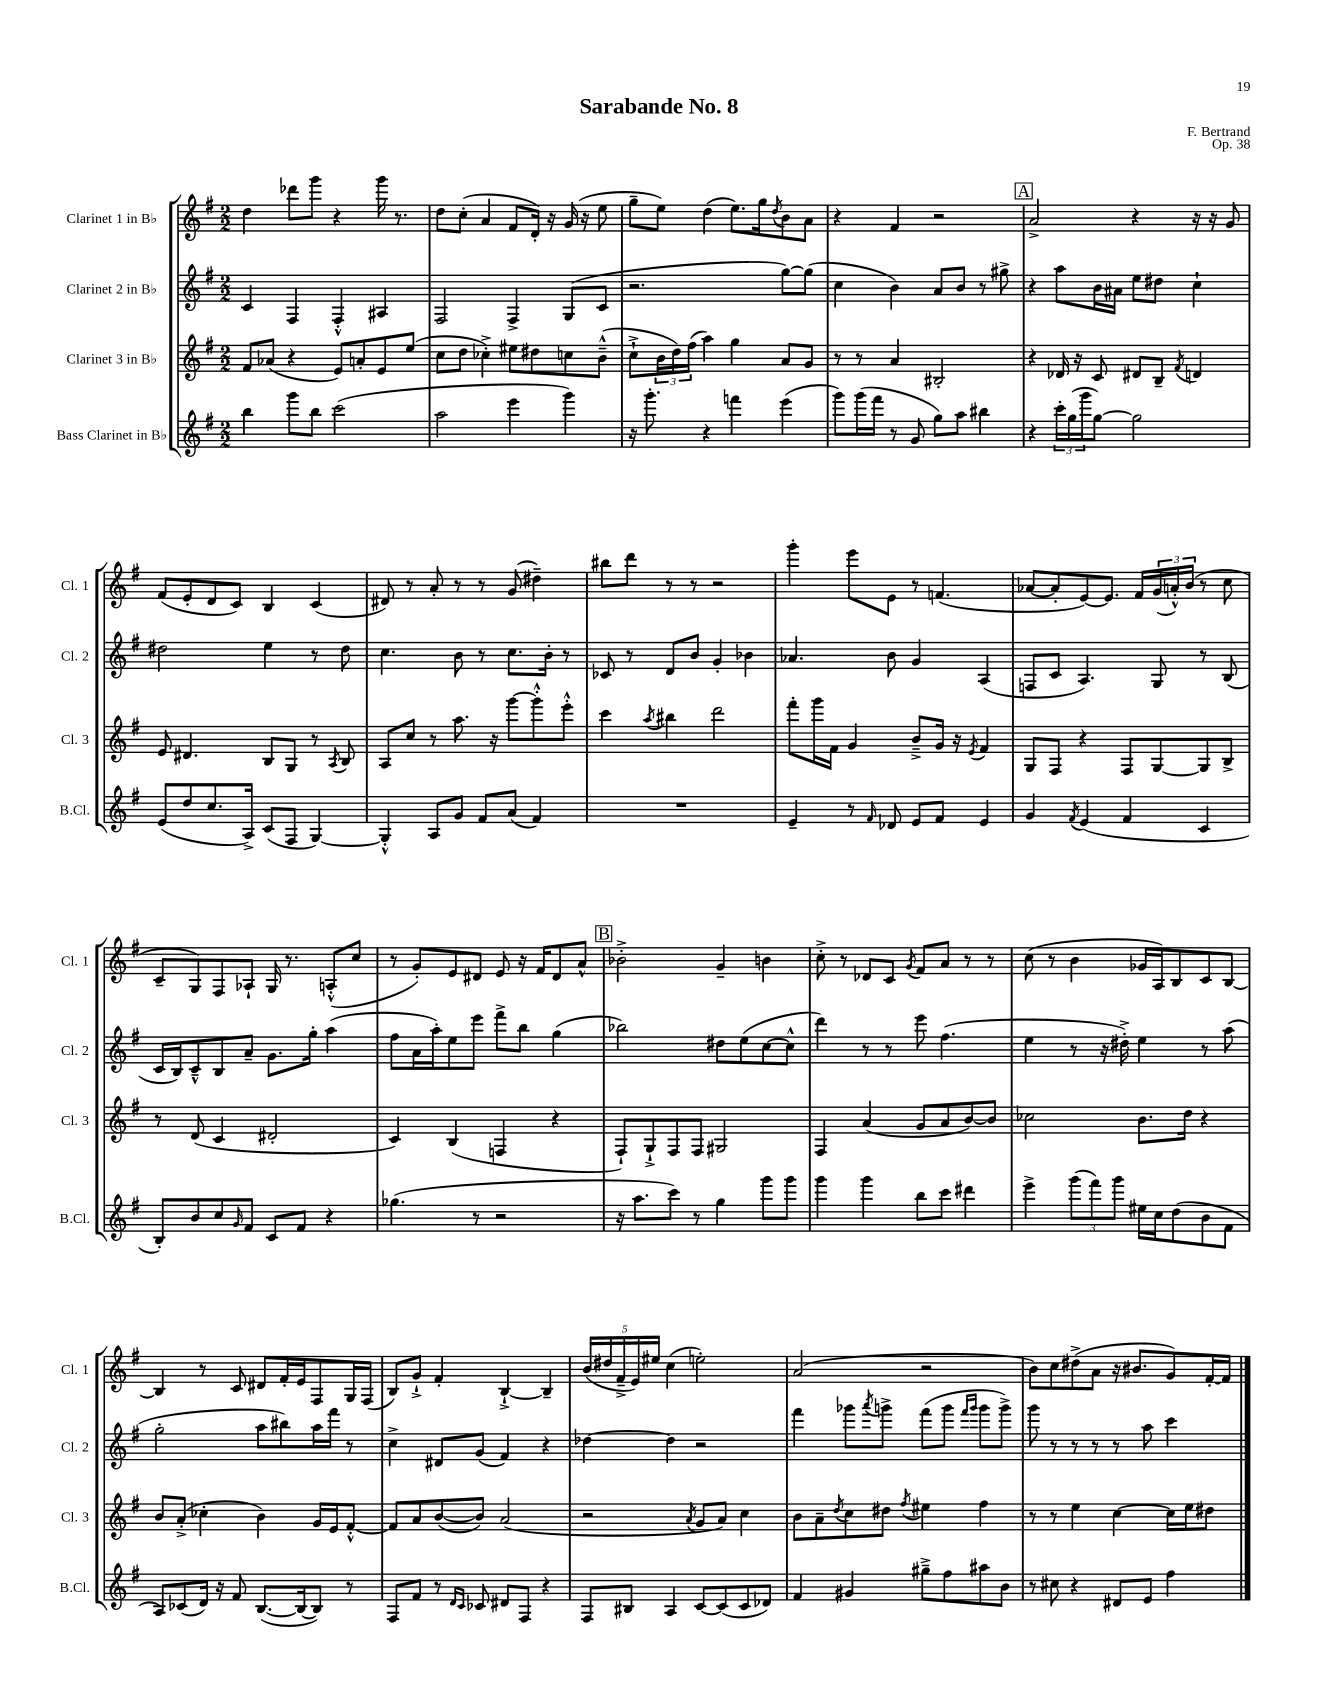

**kern	**kern	**kern	**kern
*part4	*part3	*part2	*part1
*staff4	*staff3	*staff2	*staff1
*I"Bass Clarinet in B♭	*I"Clarinet 3 in B♭	*I"Clarinet 2 in B♭	*I"Clarinet 1 in B♭
*I'B.Cl.	*I'Cl. 3	*I'Cl. 2	*I'Cl. 1
*clefG2	*clefG2	*clefG2	*clefG2
*k[f#]	*k[f#]	*k[f#]	*k[f#]
*M2/2	*M2/2	*M2/2	*M2/2
=1	=1	=1	=1
4bb\	8f#/L	4c/	4dd\
.	(8a-X/J	.	.
8ggg\L	4r	4F#/	8ddd-X\L
8bb\J	.	.	8ggg\J
(2ccc\	8e/L)	4F#'^^/	4r
.	8an'/	.	.
.	8e/	4A#X/	16ggg\
.	.	.	8.r
.	(8ee/J	.	.
=2	=2	=2	=2
2aa\	8cc\L	2F#/	8dd\L
.	8dd\J	.	(8cc'\J
.	4cc-X'^\)	.	4a/
4eee\	8ee#X\L	4F#^/	8f#/L
.	8dd#X\	.	16d'/Jk)
.	.	.	16r
4ggg\)	8ccn\	(8G/L	(16g/
.	.	.	16r
.	(8b~^^\J	8c/J	8ee\
=3	=3	=3	=3
16r	8cc`^\L	2.r	8gg~\L
8.ggg'\	.	.	.
.	24b\L	.	8ee\J)
.	24dd\)	.	.
.	(24ff#\JJ	.	.
4r	4aa\)	.	(4dd\
4fffn\	4gg\	.	8.ee\L)
.	.	.	16gg\k
.	.	.	8qdd/
(4eee\	8a/L	[8gg\L)	8b\
.	8g/J	(8gg\J]	8a\J
=4	=4	=4	=4
8ggg\L)	8r	4cc\	4r
(16ggg\L	8r	.	.
16fff#\JJ	.	.	.
8r	4a/	4b\)	4f#/
8g/	.	.	.
8gg\L)	2B#X'/	8a/L	2r
8aa\J	.	8b/J	.
4bb#X\	.	8r	.
.	.	8gg#X^\	.
!!LO:REH:place=s1:t=A
=5	=5	=5	=5
4r	4r	4r	2a^/
24ccc'\LL	16d-X/	8aa\L	.
(24gg\	.	.	.
.	16r	.	.
24ggg\J	.	.	.
[8gg\J)	8c/	16b\L	.
.	.	16a#X\JJ	.
2gg\]	8d#X/L	8ee\L	4r
.	8B~/J	8dd#X\J	.
.	8qf#/	.	.
.	4dn/	4cc`\	16r
.	.	.	16r
.	.	.	8g/
!!LO:LB:g=z
=6	=6	=6	=6
(8e/L	8e/	2dd#X\	(8f#/L
8dd/	4.d#X/	.	8e'/
8.cc/	.	.	8d/
.	.	.	8c/J)
16A^/Jk)	.	.	.
(8c/L	8B/L	4ee\	4B/
8F#/J	8G/J	.	.
[4G/)	8r	8r	(4c/
.	8qA/	.	.
.	8B/	8dd#\	.
=7	=7	=7	=7
4G'^^/]	8A/L	4.cc\	8d#X/)
.	8cc/J	.	8r
8A/L	8r	.	8a'/
8g/J	8.aa\	8b\	8r
8f#/L	.	8r	8r
.	16r	.	.
(8a/J	[8ggg\L	8.cc\L	(8g/
4f#/)	8ggg'^^\]	.	4dd#X~\)
.	.	16b'\Jk	.
.	8eee'^^\J	8r	.
=8	=8	=8	=8
1r	4ccc\	8c-X/	8bb#X\L
.	.	8r	8ddd\J
.	8qaa/	.	.
.	4bb#X\	8d/L	8r
.	.	8b/J	8r
.	2ddd\	4g'/	2r
.	.	4b-X\	.
=9	=9	=9	=9
4e~/	8fff#'\L	4.a-X/	4ggg'\
.	16ggg\L	.	.
.	16f#\JJ	.	.
8r	4g/	.	8eee\L
16qqf#/	.	.	.
8d-X/	.	8b\	8e\J
8e/L	8b~^/L	4g/	8r
8f#/J	16g/Jk	.	(4.fn/
.	16r	.	.
.	8qe/	.	.
4e/	4f#/	(4A/	.
=10	=10	=10	=10
4g/	8G/L	8Fn/L	[8a-X/L
.	8F#/J	8c/J	8a-'/]
8qf#/	.	.	.
(4e/	4r	4.A/)	[8e/)
.	.	.	8.e/J]
4f#/	8F#/L	.	.
.	.	.	16f#/LL
.	[8G/	8G/	(24g/
.	.	.	24an'^^/)
.	.	.	(24b/JJ
4c/	8G/]	8r	8r
.	8B^/J	(8B/	8cc\
!!LO:LB:g=z
=11	=11	=11	=11
8B'/L)	8r	16c/LL	8c~/L
.	.	16B/J)	.
8b/	(8d/	8c~^^/	8G/)
8cc/	4c/	8B/	8F#/
16qqg/	.	.	.
8f#/J	.	8a~/J	8A-X`/J
8c/L	2d#X'/	8.g\L	16G/
.	.	.	8.r
8f#/J	.	.	.
.	.	16gg'\Jk	.
4r	.	(4aa\	(8An'^^/L
.	.	.	8cc/J
=12	=12	=12	=12
(4.gg-X\	4c/)	8ff#\L	8r
.	.	16a\L	8g'/L)
.	.	16aa'\J)	.
.	(4B/	8ee\	8e/
8r	.	8eee\J	8d#X/J
2r	4Fn/	8fff#^\L	8e/
.	.	8bb\J	16r
.	.	.	16f#/KL
.	4r	(4gg\	8d#/
.	.	.	8a^^/J
!!LO:REH:place=s1:t=B
=13	=13	=13	=13
16r	8F#`/L)	2bb-X\)	2b-X'^\
8.aa\L	.	.	.
.	8G`^/	.	.
8ccc\J)	8F#/	.	.
8r	8F#/J	.	.
4gg\	2G#X/	8dd#X\L	4g~/
.	.	(8ee\	.
8ggg\L	.	[8cc\	4bn\
8ggg\J	.	8cc^^\J]	.
=14	=14	=14	=14
4ggg\	4F#/	4ddd\)	8cc'^\
.	.	.	8r
4ggg\	(4a/	8r	8d-X/L
.	.	8r	8c/J
.	.	.	8qg/
8bb\L	8g/L	8eee\	8f#/L
8ccc\J	8a/	(4.ff#\	8a/J
4ddd#X\	[8b/)	.	8r
.	8b/J]	.	8r
=15	=15	=15	=15
4eee^\	2cc-X\	4ee\	(8cc\
.	.	.	8r
(12ggg\L	.	8r	4b\
12fff#\)	.	.	.
.	.	16r	.
12ggg\J	.	.	.
.	.	16dd#X'^\)	.
16ee#X\LL	8.b\L	4ee\	16g-X/LL
16cc\J	.	.	16A/J)
(8dd\	.	.	8B/
.	16dd\Jk	.	.
8b\	4r	8r	8c/
8f#\J	.	(8aa\	[8B/J
!!LO:LB:g=z
=16	=16	=16	=16
8A/L)	8b/L	2gg'\	4B/]
(8c-X/	(8a'^/J	.	.
16d/Jk)	4cc-X'\	.	8r
16r	.	.	.
8f#/	.	.	8c/
([8.B/L	4b\)	8aa\L	8d#X/L
.	.	8bb#X\)	16f#'/L
16B/k_	.	.	16e/J
8B/J])	16g/LL	16aa\L	8F#/
.	16e/J	16fff#\JJ	.
8r	[8f#'^^/J	8r	16G/L
.	.	.	(16F#/JJ
=17	=17	=17	=17
8F#/L	8f#/L]	4cc^\	8B/L)
8f#/J	8a/	.	8g`^/J
8r	([8b/	8d#X/L	4f#'/
16qqd/LL	.	.	.
16qqc/JJ	.	.	.
8c-X/	8b/J])	(8g/J	.
8d#X/L	(2a/	4f#/)	[4B`^/
8F#/J	.	.	.
4r	.	4r	4B~/]
=18	=18	=18	=18
8F#/L	2r	[4dd-X\	(20b/LL
.	.	.	20dd#X/
.	.	.	20f#~^/
8B#X/J	.	.	.
.	.	.	20e/)
.	.	.	20ee#X/JJ
4A/	.	4dd-\]	(4cc\
.	8qa/	.	.
[8c/L	8g/L	2r	2een'\)
(8c/]	8a/J)	.	.
8c/	4cc\	.	.
8d-X/J)	.	.	.
=19	=19	=19	=19
4f#/	8b\L	4fff#\	(2a/
.	8a~\	.	.
.	8qdd/	.	.
4g#X/	8cc\	8ggg-X\L	.
.	.	8qaaa/	.
.	8dd#X\J	8gggn^\J	.
.	8qff#/	.	.
8gg#X~^\L	4ee#X\	(8fff#\L	2r
8ff#\	.	8ggg\J	.
.	.	16qqfff#/LL	.
.	.	16qqggg/JJ	.
8aa#X\	4ff#\	8ggg\L	.
8b\J	.	8ggg^\J)	.
=20	=20	=20	=20
8r	8r	8ggg\	8b\L)
8cc#X\	8r	8r	8cc\
4r	4ee\	8r	(8dd#X^\
.	.	8r	8a\J
8d#X/L	[4cc\	8r	16r
.	.	.	8.b#X/L
8e/J	.	8aa\	.
4ff#\	16cc\LL]	4ccc\	8g/)
.	16ee\J	.	.
.	8dd#X\J	.	[16f#'/L
.	.	.	16f#/JJ]
==	==	==	==
*-	*-	*-	*-
